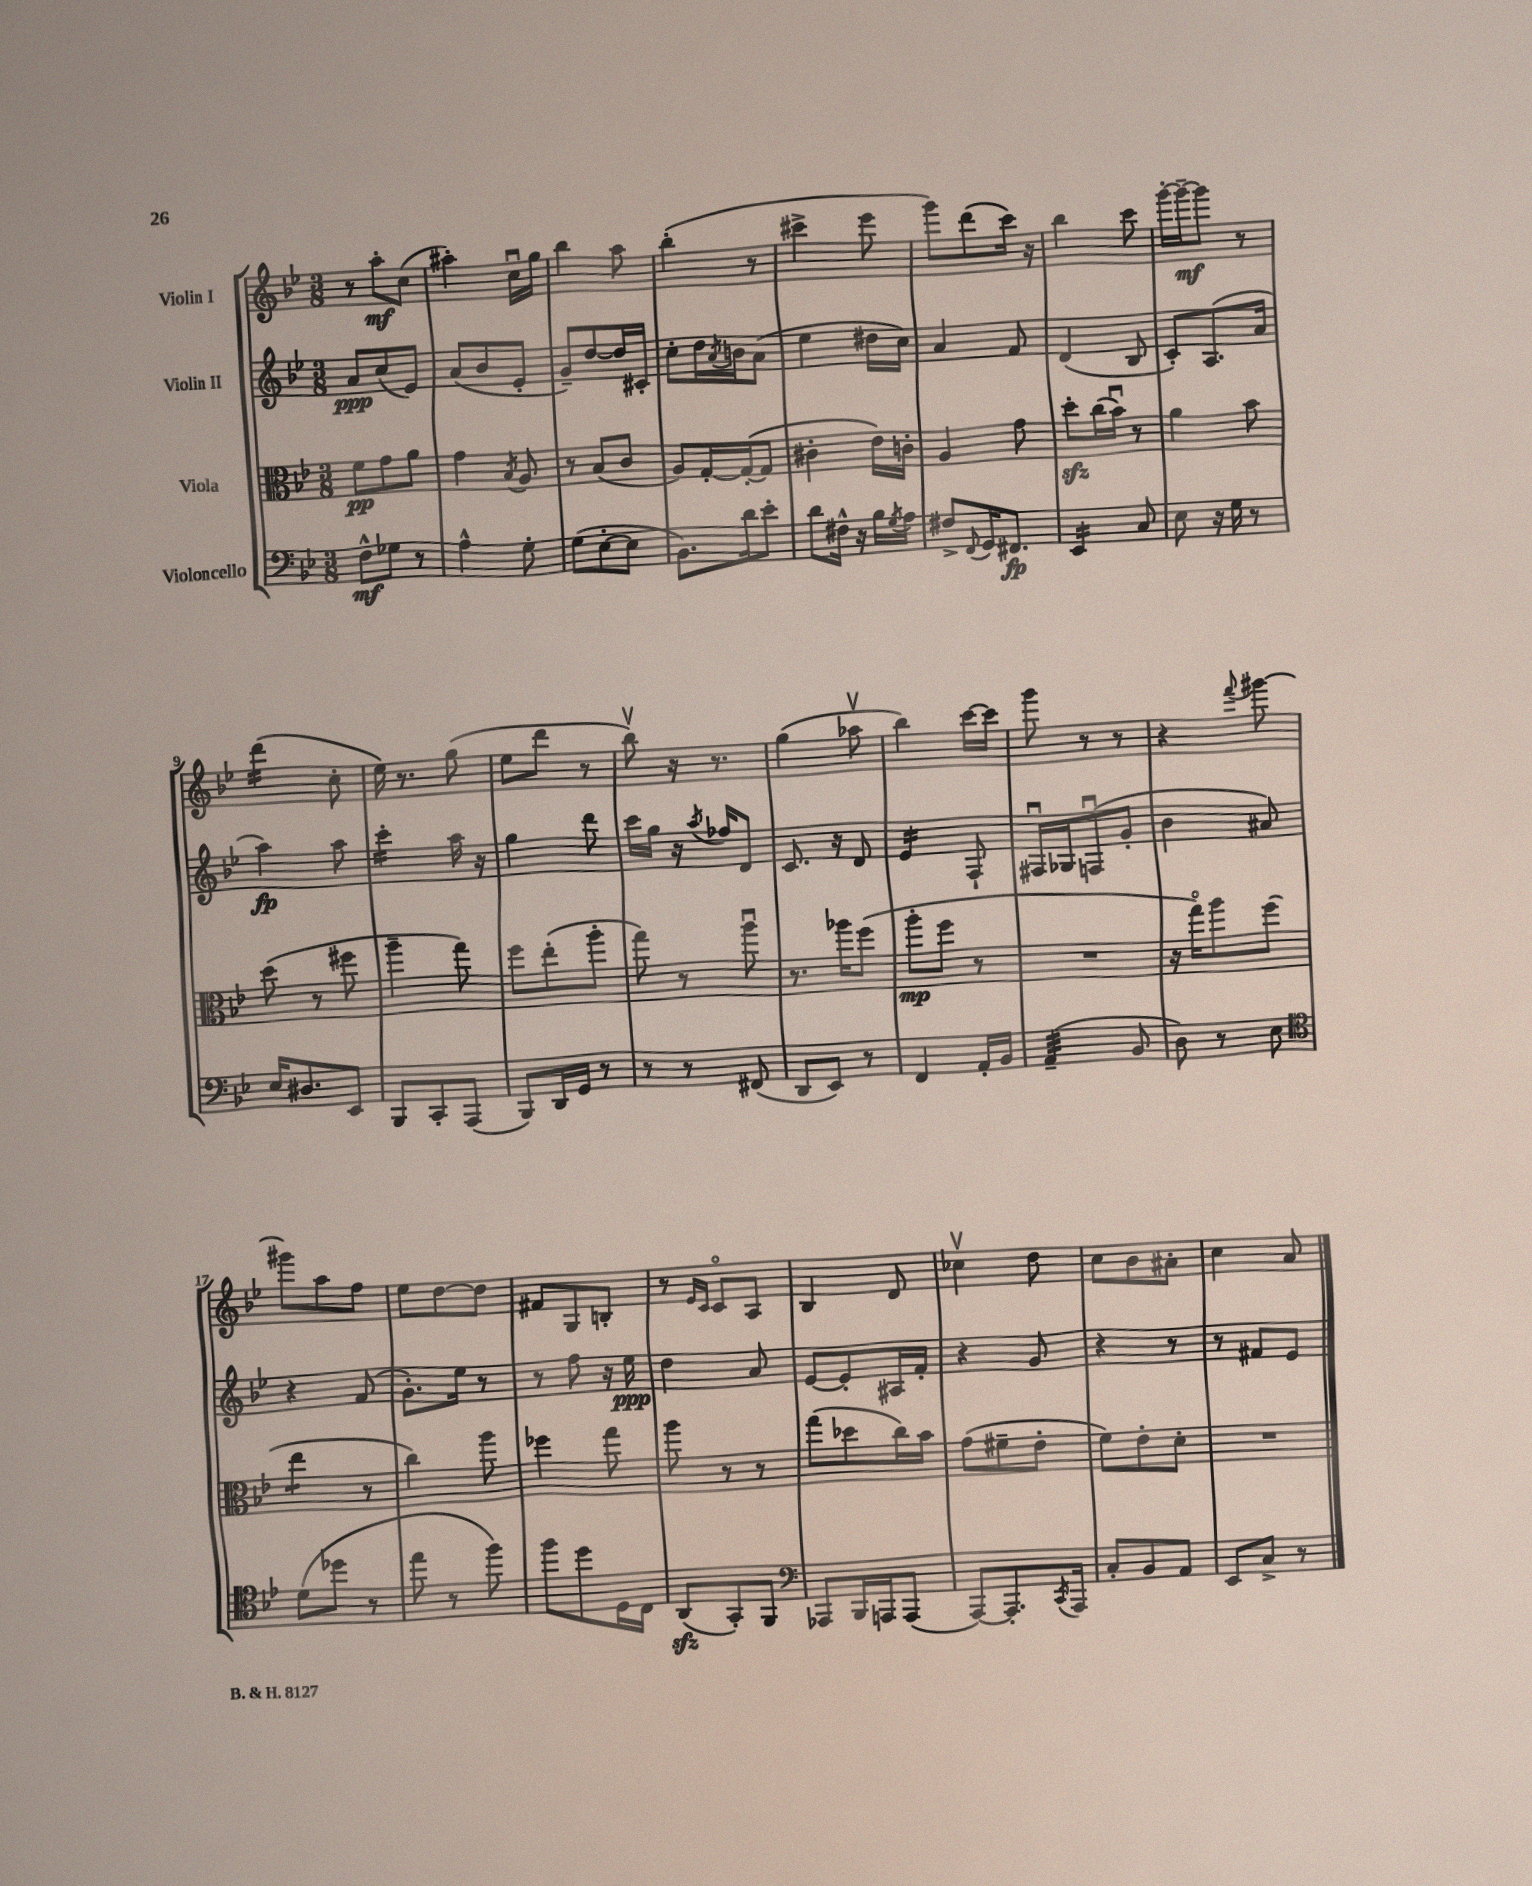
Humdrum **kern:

**kern	**kern	**kern	**kern
*staff4	*staff3	*staff2	*staff1
*clefF4	*clefC3	*clefG2	*clefG2
*k[b-e-]	*k[b-e-]	*k[b-e-]	*k[b-e-]
*M3/8	*M3/8	*M3/8	*M3/8
8F^^\L	8f\L	8a/L	8r
8G-\J	8g\	(8cc/	8aa'\L
8r	8a\J	8e-/J)	(8cc\J
=	=	=	=
4A^^\	4g\	(8a/L	4aa#'\)
.	.	8b-/	.
.	8qB-/	.	.
8G'\	8A/	8e-'/J	16ccu\LL
.	.	.	16gg\JJ
=	=	=	=
(8G\L	8r	8g~/L)	4bb-\
[8E-'\	(8B-/L	[8dd/	.
8E-\]J	8c/J	16dd/]L	8aa\
.	.	16c#'/JJ	.
=	=	=	=
8.BB-\L)	8A/L)	8cc'\L	(4bb-'\
.	[16G'/L	16dd\L	.
.	.	8qa/	.
16d\k	(16G'/_J	16b\J	.
8e-'\J	8G/]J	(8a\J	8r
=	=	=	=
8d\L	4c#'\	4ee-\	4ccc#^\
16F#^^\Jk	.	.	.
16r	.	.	.
16B-\LL	16e-\LL)	16dd#\LL	8eee-\
8qG/	.	.	.
16A\JJ	16c'\JJ	16cc\JJ)	.
=	=	=	=
8F#^/L	4A/	4a/	8ggg\L)
8qqFF/	.	.	.
16GG/K	.	.	(8ddd\
8.FF#/J	.	.	.
.	8g\	8f/	16ccc\Jk)
.	.	.	16r
=	=	=	=
4EE-/	8dd'\L	(4d/	4bb-\
.	(16cc\L	.	.
.	16b-u\JJ)	.	.
8C/	8r	8B-/	8ccc\
=	=	=	=
8E-\	4a\	8c'/L)	[16ggg'\LL
.	.	.	16ggg~\_J
16r	.	(8.A/	8ggg\]J
16G\	.	.	.
8r	8b-\	.	8r
.	.	16a/Jk	.
=	=	=	=
16E-/LK	(8dd\	4aa\)	(4ddd\
8.D#/	.	.	.
.	8r	.	.
8EE-/J	8ff#\	8aa\	8cc'\
=	=	=	=
8BBB-/L	4aa~\	4ccc'\	16ee-\)
.	.	.	8.r
8CC'/	.	.	.
(8AAA/J	8gg\)	16aa\	(8gg\
.	.	16r	.
=	=	=	=
8BBB-/L)	8ff\L	4gg\	8ee-\L
16DD/L	(8ee-'\	.	8ddd\J
16GG/JJ	.	.	.
8r	8aa'\J	8ddd\	8r
=	=	=	=
8r	8gg\)	16ccc\LL	8bb-v\)
.	.	16gg\JJ	.
8r	8r	16r	16r
.	.	8qaa/	.
.	.	16ff-/LK	8.r
(8FF#/	8aau\	8d/J	.
=	=	=	=
8DD/L	8.r	8.c/	(4gg\
8EE-/J)	.	.	.
.	16aa-\LK	16r	.
8r	(8ff\J	8d/	8aa-v\
=	=	=	=
4FF/	8aa'\L	4e-/	4bb-\)
.	8ff\J	.	.
16AA'/LL	8r	8F`/	[16ccc\LL
16BB-/JJ	.	.	16ccc\]JJ
=	=	=	=
(4AA~/	4.r	16F#u/LL	8ggg\
.	.	16G-/J	.
.	.	(8Fu/	8r
8BB-/	.	8g'/J	8r
=	=	=	=
8D\)	16r	4b-\	4r
.	16ggo\LK)	.	.
8r	8aa\	.	.
.	.	.	8qqfff/
8E-\	(8ff\J	8a#/)	[8ggg#\
=	=	=	=
*clefC4	*	*	*
(8d\L	4ee-\	4r	8ggg#\]L
8dd-\J	.	.	8aa\
8r	8r	(8f/	8ff\J
=	=	=	=
8ee-\	4cc\)	8.g'\L)	8ee-\L
8r	.	.	[8dd\
.	.	16ee-\Jk	.
8ff\)	8aa\	8r	8dd\]J
=	=	=	=
8ff\L	4ff-\	8r	8f#/L
8dd\	.	8ff\	8G/
16D\L	8gg\	16r	8B'/J
16C\JJ	.	16ee-\	.
=	=	=	=
(8AA/L	8aa\	4dd\	8r
.	.	.	16qqe-/LL
.	.	.	16qqc/JJ
8GG'/)	8r	.	8co/L
8FF/J	8r	8a/	8A/J
=	=	=	=
*clefF4	*	*	*
8AAA-/L	(8gg\L	[8e-/L	4B-/
16BBB-/L	8dd-\	8e-'/]	.
16AAA/J	.	.	.
(8AAA/J	16cc\L)	16A#/L	8d/
.	16b-\JJ	16f'/JJ	.
=	=	=	=
[8AAA/L)	(8g\L	4r	4cc-v\
8.AAA'/]	8f#~\	.	.
.	8e-'\J	8g/	8dd\
8qCC/	.	.	.
16AAA/Jk	.	.	.
=	=	=	=
8C'/L	8f\L)	4r	8cc\L
8BB-/	8e-'\	.	8b-\
8AA/J	8d'\J	8r	8a#'\J
=	=	=	=
8EE-/L	4.r	8r	4cc\
8C^/J	.	8f#/L	.
8r	.	8e-/J	8a/
==	==	==	==
*-	*-	*-	*-
